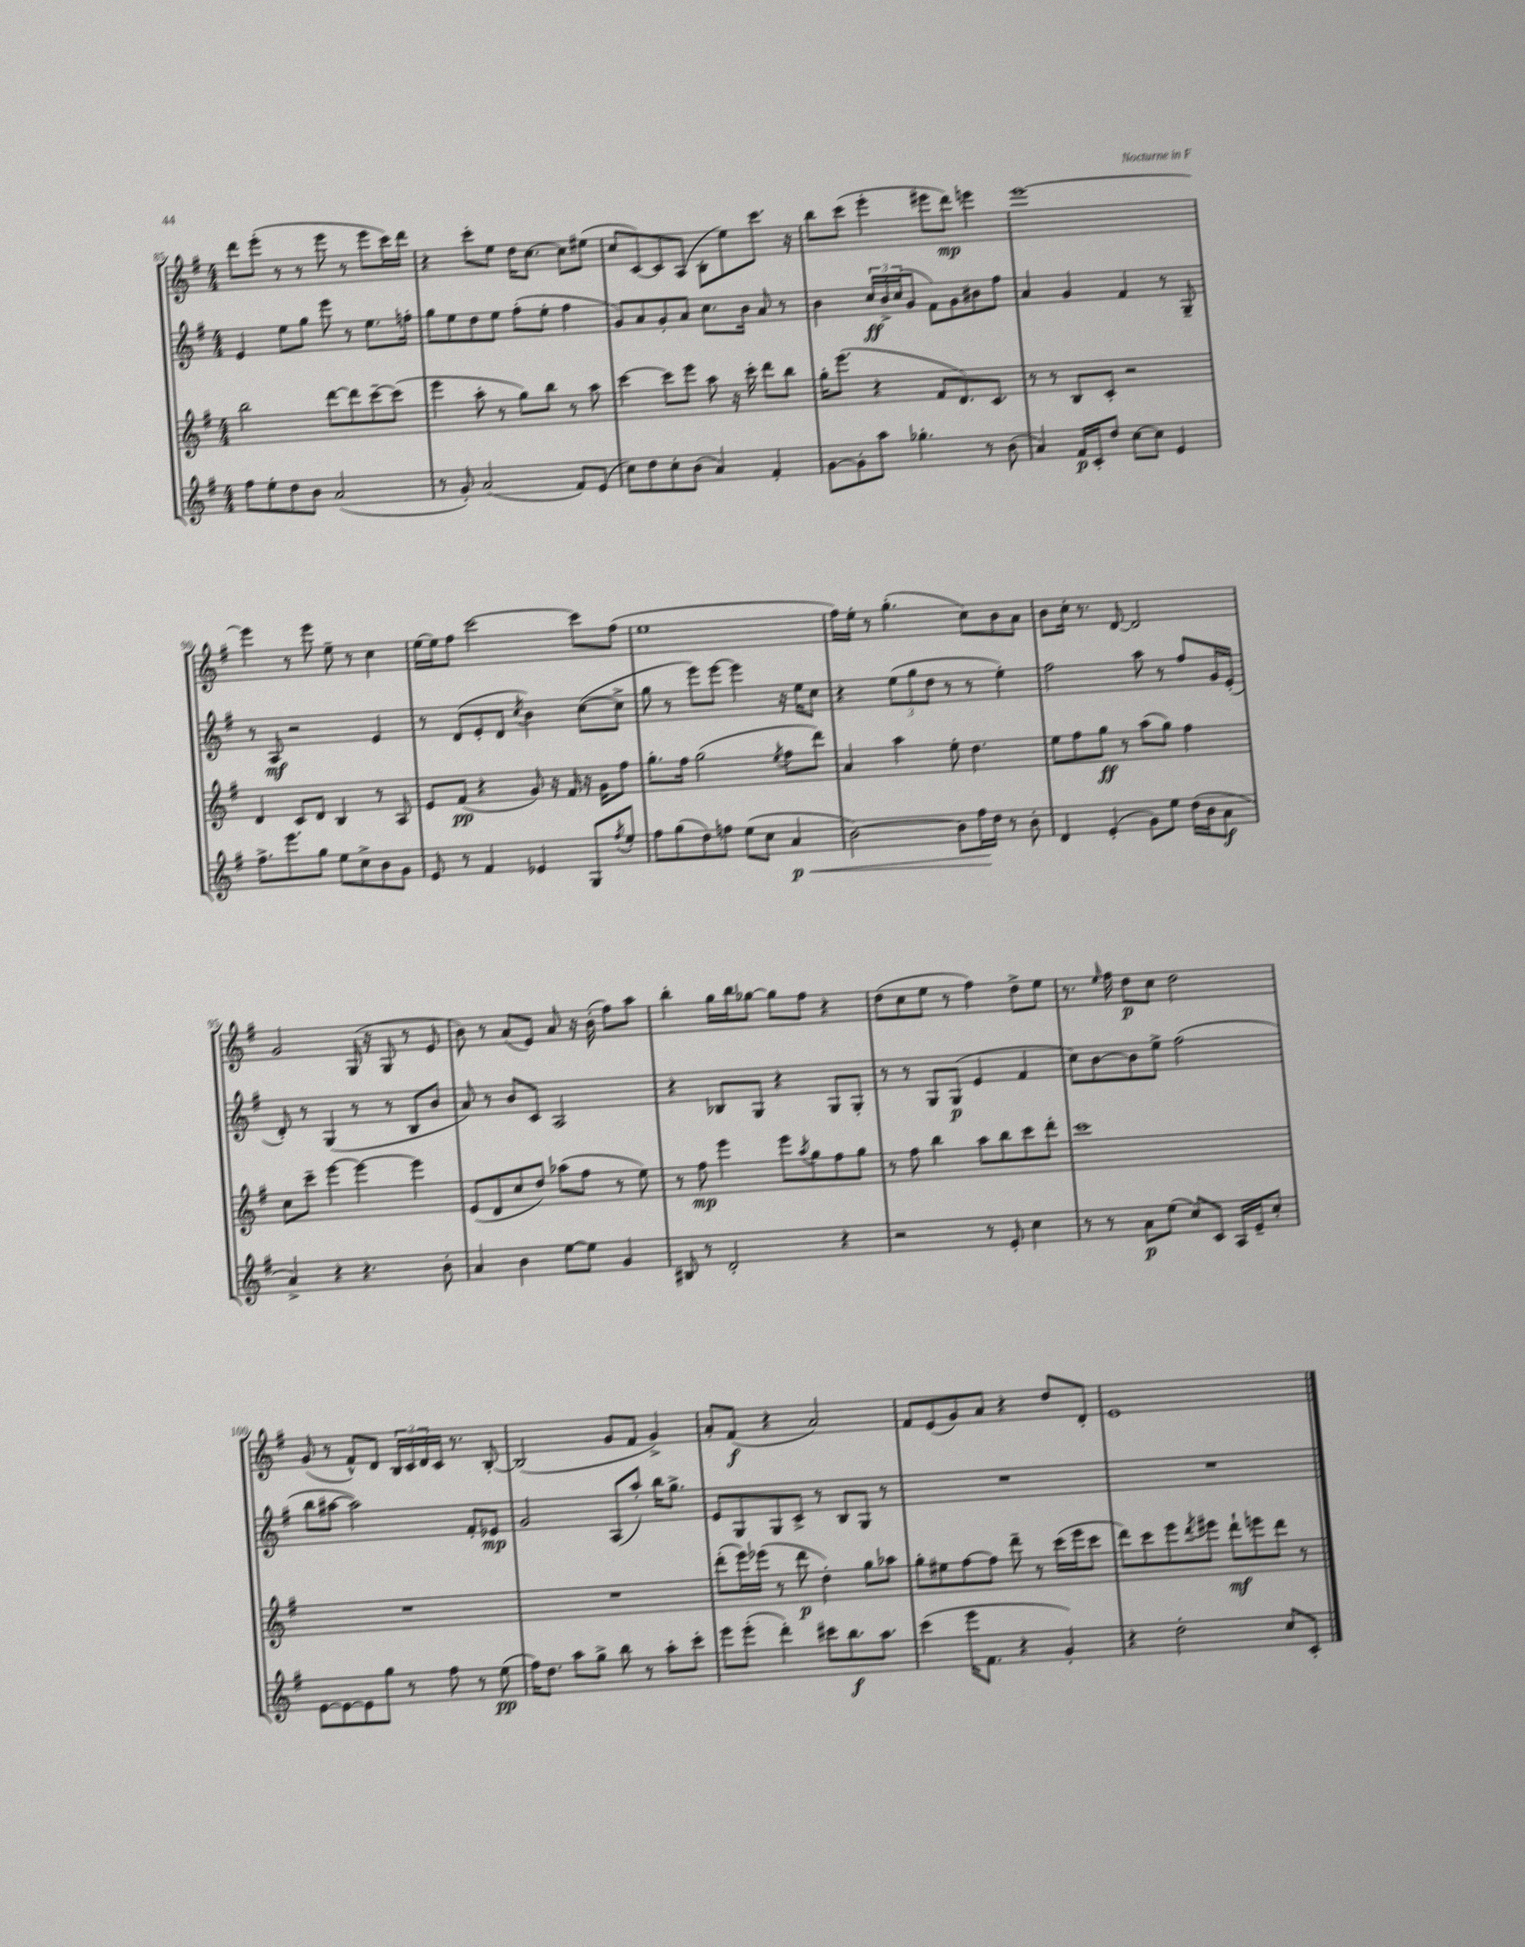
<<
\new StaffGroup <<
\new Staff = "s0" {
    \clef treble \key g \major \numericTimeSignature \time 4/4
    d'''8 e'''8-.( r8 r8 e'''8 r8 e'''8 c'''16) d'''16 |
    r4 c'''8-. e''8 d''16 c''8.~ c''8 eis''8( |
    c''8 c'8~) c'8 a8( b8-. e''8) c'''8. r16 |
    b''8 c'''8( e'''4-. eis'''8 d'''8\mp) e'''4 |
    e'''1~ |
    e'''4 r8 e'''8 e''8-- r8 c''4 |
    e''16~ e''16 fis''8 c'''2~ c'''8 fis''8( |
    e''1 |
    fis''16) e''16-. r8 g''4.-.( c''8) b'8 a'8 |
    b'8 c''16-. r8. d'8~ d'2 |
    g'2 g16( r16 g8 r8 e'8 |
    b'8) r8 a'8( e'8) a'8 r16 b'16-.( fis''8) a''8 |
    b''4-. g''16 b''16 ges''8~ ges''8 fis''8 r4 |
    d''8( c''8 e''8 r8 fis''4) d''8-> e''8 |
    r8. \grace { e''16 } fis''16 d''8\p c''8 d''2 |
    g'8( r8 fis'8-^) d'8 \tuplet 3/2 { b16 c'16 d'16 } c'16 r8. b8~-. |
    b2( g'8 fis'8 g'4->) |
    a'8-. fis'8\f( r4 a'2) |
    fis'8 e'8( g'8) a'8 r4 d''8 d'8-. |
    e'1 \bar "|." |
}
\new Staff = "s1" {
    \clef treble \key g \major \numericTimeSignature \time 4/4
    e'4 e''8 g''8 e'''8 r8 e''8. f''16-. |
    g''8 e''8 d''8 e''8 fis''8-.( e''8-. fis''4 |
    g'8) a'8 g'8-. a'8 c''8. b'16 a'8 r8 |
    b'4 \tuplet 3/2 { c''16\ff b'16-> c''16( } g'8 fis'8) g'8 bis'8 fis''8 |
    a'4 g'4 fis'4 r8 g8-- |
    r8 a8\mf r2 e'4 |
    r8 d'8( e'8-. d'8 \acciaccatura { c''8 } b'4) c''8~( c''8-> |
    g''8 r8 e'''8) e'''8~ e'''4 r16 e''16 c''8 |
    r4 \tuplet 3/2 { e''8( g''8 d''8 } r8 r8 e''4-.) |
    fis''2 a''8 r8 fis''8 g'16 e'16-.( |
    d'8-.) r8 g4( r8 r8 b8 b'8 |
    a'8) r8 b'8 c'8 a2 |
    r4 bes8 g8 r4 g8 g8-. |
    r8 r8 g8 g8\p( e'4 fis'4 |
    c''8) b'8~ b'8 e''8-> fis''2( |
    b''8 ais''8~ ais''2) fis'8-. ees'8\mp |
    g'2 a8( a''8-.) b''16 g''8.-> |
    e'8 g8 g8 c'8-> r8 b8 g8 r8 |
    R1 |
    R1 \bar "|." |
}
\new Staff = "s2" {
    \clef treble \key g \major \numericTimeSignature \time 4/4
    b''2 d'''8~ d'''8 c'''8~-- c'''8( |
    e'''4 a''8-. r8 g''8) b''8 r8 a''8 |
    c'''4~ c'''8 e'''8 a''8 r16 c'''16-. d'''8 b''8 |
    g''16-. e'''8.( r4 fis'8 d'8.) c'8. |
    r8 r8 b8 c'8-. r2 |
    d'4 c'8 d'8 b4 r8 a8 |
    e'8 fis'8\pp( r4 g'8) r16 fis'16 r16 g'16 fis''8 |
    g''8.-. fis''16 g''2( \acciaccatura { e''8 } fis''8 d'''8) |
    a'4 a''4 e''8-. d''4. |
    e''8 fis''8 g''8\ff r8 a''8( g''8) fis''4 |
    c''8 c'''8-- e'''4~ e'''4~ e'''4 |
    e'8( d'8 c''8 d''8) aes''8( fis''8 r8 e''8) |
    r8 fis''8\mp e'''4 e'''8 \acciaccatura { a''8 } g''8 fis''8 g''8 |
    r8 fis''8 b''4 a''8 b''8 c'''8 d'''8-. |
    c'''1 |
    R1 |
    R1 |
    d'''8-.( e'''16) ees'''16( r8 d'''8\p d''4-.) g''8 aes''8 |
    g''8-. eis''8 fis''8~ fis''8 d'''8-- r8 c'''16( e'''16 c'''8 |
    d'''8) c'''8 e'''8 \acciaccatura { d'''8 } eis'''8 d'''8-!\mf e'''8 d'''8 r8 \bar "|." |
}
\new Staff = "s3" {
    \clef treble \key g \major \numericTimeSignature \time 4/4
    fis''8 e''8-. d''8 b'8 a'2( |
    r8 g'8-.) a'2( fis'8) e'8( |
    c''8) d''8 c''8-. b'8( a'4) fis'4-. |
    g'8~ g'8-. a''8 ges''4.-. r8 b'8( |
    a'4) fis'16\p c'16-. d''8 c''8~ c''8 e'4 |
    fis''8.-> e'''8. g''8 e''8 c''8-> b'8 g'8 |
    e'8 r8 fis'4 ees'4 g8 \acciaccatura { fis''8 } e''8-. |
    fis''8 g''8( d''8) f''8 e''8( c''8 a'4\p\< |
    b'2~) b'8 fis''16\! d''16 r8 b'8-. |
    d'4 e'4-.( g'8) e''8 d''16( b'16 a'8\f |
    a'4->) r4 r4. b'8-. |
    a'4 b'4 e''8~ e''8 g'4 |
    bis8 r8 d'2-. r4 |
    r2 r8 e'8-. c''4 |
    r8 r8 a'8\p e''8( c''8) c'8 a16 e'16-- c''8-. |
    e'8~ e'8~ e'8 g''8 r8 fis''8 r8 e''8\pp( |
    fis''16) d''8. a''8 g''8-> b''8 r8 a''8-. c'''8-. |
    e'''8 e'''8-.( d'''4-.) cis'''8 b''8.\f a''8. |
    c'''4( e'''16 fis'8. r4 g'4-.) |
    r4 d''2-. c''8 c'8-. \bar "|." |
}
>>
>>
\layout { \context { \Score currentBarNumber = #85 } }
